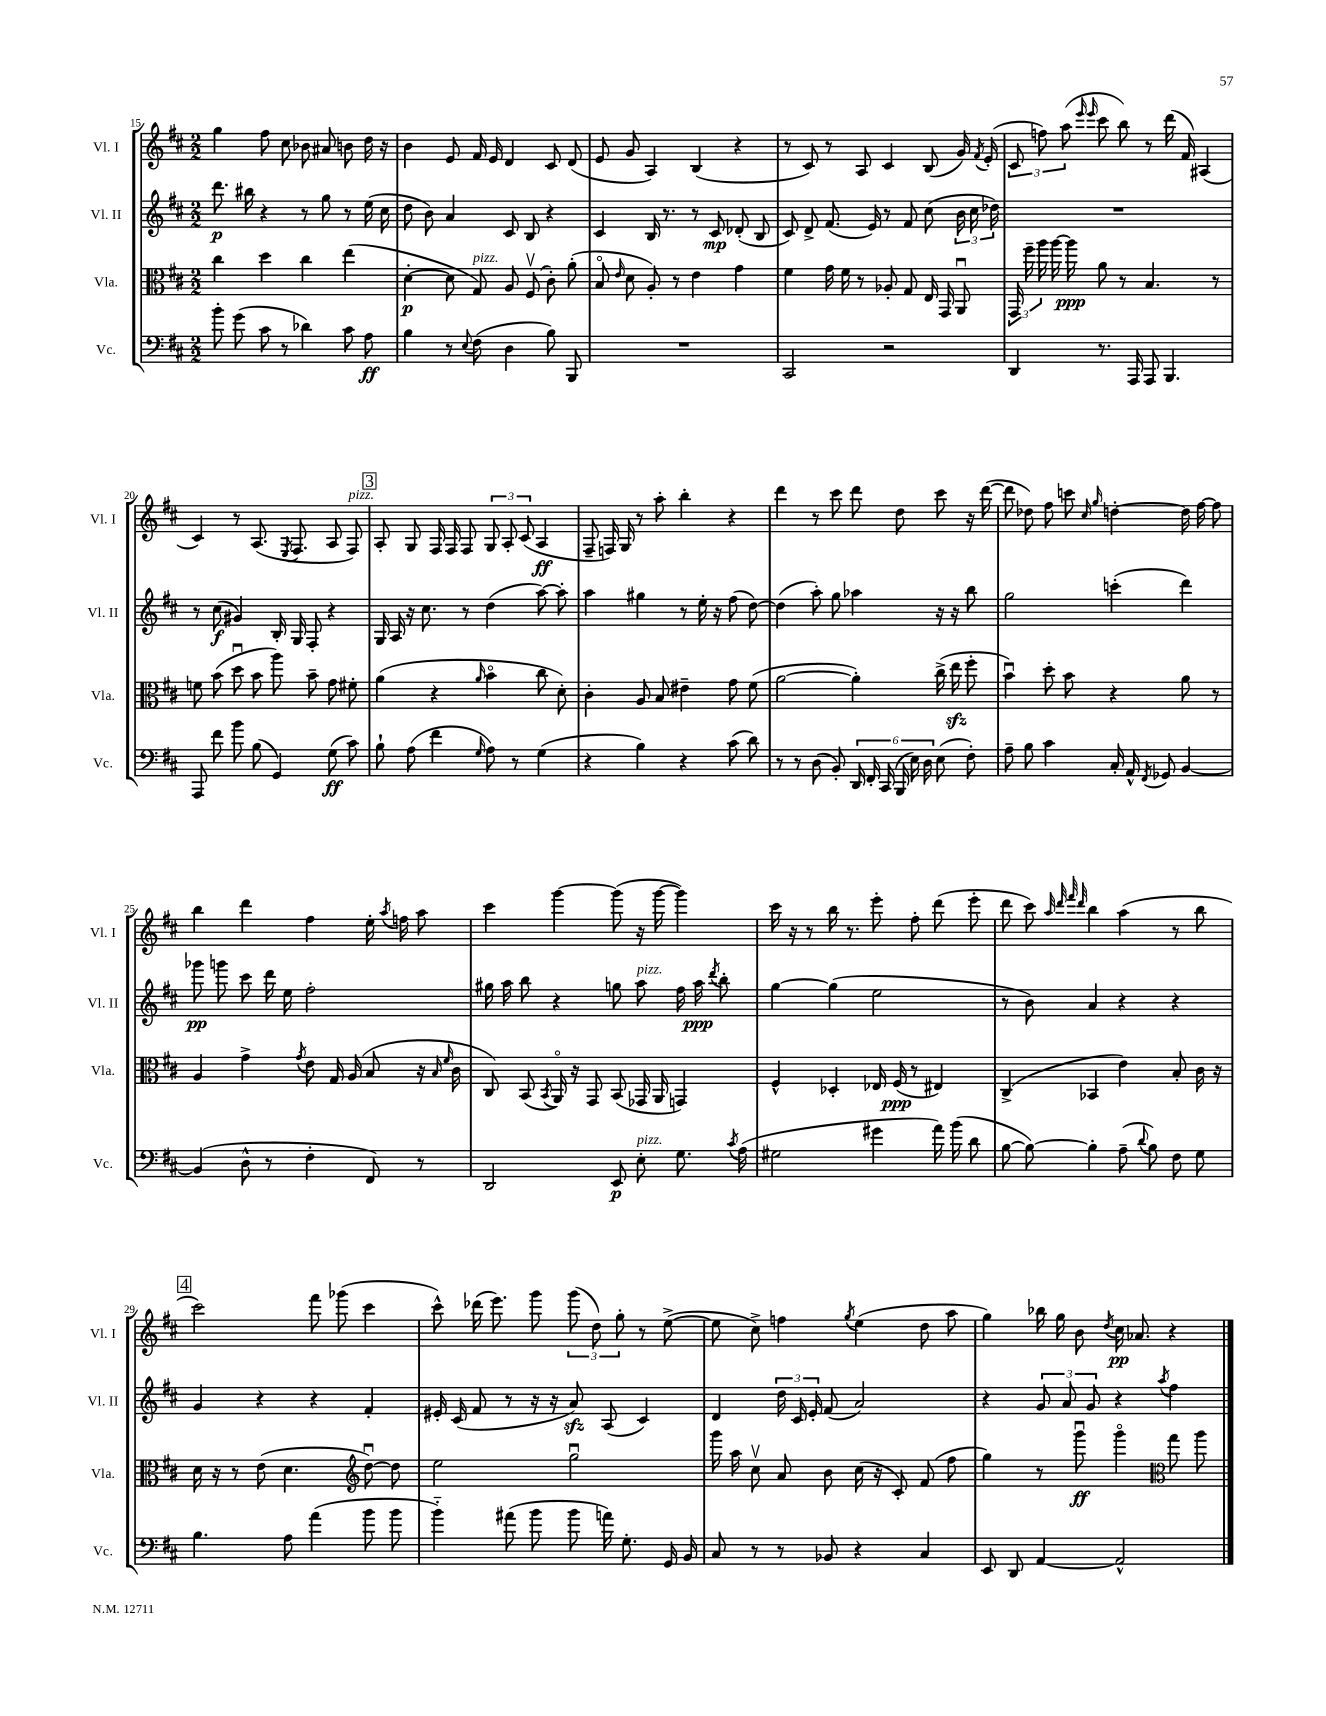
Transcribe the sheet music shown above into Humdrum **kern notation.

**kern	**dynam	**kern	**dynam	**kern	**dynam	**kern	**dynam
*part4	*part4	*part3	*part3	*part2	*part2	*part1	*part1
*staff4	*staff4	*staff3	*staff3	*staff2	*staff2	*staff1	*staff1
*I"Vc.	*	*I"Vla.	*	*I"Vl. II	*	*I"Vl. I	*
*I'Vc.	*	*I'Vla.	*	*I'Vl. II	*	*I'Vl. I	*
*clefF4	*	*clefC3	*	*clefG2	*	*clefG2	*
*k[f#c#]	*	*k[f#c#]	*	*k[f#c#]	*	*k[f#c#]	*
*M2/2	*	*M2/2	*	*M2/2	*	*M2/2	*
=15	=15	=15	=15	=15	=15	=15	=15
8b'\	.	4cc#\	.	8.ddd\	p	4gg\	.
(8g\	.	.	.	.	.	.	.
.	.	.	.	16bb#X\	.	.	.
8c#\	.	4dd\	.	4r	.	8ff#\	.
8r	.	.	.	.	.	8cc#\	.
4d-X\)	.	4cc#\	.	8r	.	8b-X\	.
.	.	.	.	8gg\	.	8a#X/	.
8c#\	.	(4ee\	.	8r	.	8bn\	.
8A\	ff	.	.	(16ee\	.	16dd\	.
.	.	.	.	16cc#\	.	16r	.
=16	=16	=16	=16	=16	=16	=16	=16
4B\	.	[4d'\	p	8dd\	.	4b\	.
.	.	.	.	8b\)	.	.	.
8r	.	8d\]	.	4a/	.	8e/	.
8qqE/	.	.	.	.	.	.	.
!	!	!LO:TX:a:i:t=pizz.	!	!	!	!	!
(8F#\	.	8G/)	.	.	.	16f#/	.
.	.	.	.	.	.	16e/	.
4D\	.	8A/	.	8c#/	.	4d/	.
.	.	(8F#v/	.	8B/	.	.	.
8B\)	.	8c#'\)	.	4r	.	8c#/	.
8BBB/	.	(8a'\	.	.	.	(8d/	.
=17	=17	=17	=17	=17	=17	=17	=17
1r	.	8B/	.	4c#/	.	8e/	.
.	.	16qqe/	.	.	.	.	.
.	.	8d\	.	.	.	8g/	.
.	.	8A'/)	.	16B/	.	4A/)	.
.	.	.	.	8.r	.	.	.
.	.	8r	.	.	.	.	.
.	.	4e\	.	8r	.	(4B/	.
.	.	.	.	8c#/	mp	.	.
.	.	4g\	.	(8d-X'/	.	4r	.
.	.	.	.	8B/	.	.	.
=18	=18	=18	=18	=18	=18	=18	=18
2CC#/	.	4f#\	.	8c#/)	.	8r	.
.	.	.	.	8d^/	.	8c#/)	.
.	.	16g\	.	(8.f#/	.	8r	.
.	.	16f#\	.	.	.	.	.
.	.	8r	.	.	.	8A/	.
.	.	.	.	16e/)	.	.	.
2r	.	8A-X'/	.	8r	.	4c#/	.
.	.	8G/	.	8f#/	.	.	.
.	.	16E/	.	(8cc#\	.	(8B/	.
.	.	16GG/	.	.	.	.	.
.	.	8AAu/	.	24b\	.	16g/)	.
.	.	.	.	24cc#\	.	.	.
.	.	.	.	.	.	8qf#/	.
.	.	.	.	.	.	(16e'/	.
.	.	.	.	24dd-X\)	.	.	.
=19	=19	=19	=19	=19	=19	=19	=19
4DD/	.	24GG/	.	1r	.	12c#/	.
.	.	24ff#~\	.	.	.	.	.
.	.	24aa\	.	.	.	12ffn\)	.
.	.	[16aa\	.	.	.	.	.
.	.	.	.	.	.	(12aa\	.
.	.	16aa\]	ppp	.	.	.	.
.	.	.	.	.	.	16qqeee/	.
.	.	.	.	.	.	16qqeee/	.
8.r	.	8a\	.	.	.	8ccc#\	.
.	.	8r	.	.	.	8bb\)	.
16AAA/	.	.	.	.	.	.	.
8AAA/	.	4.B/	.	.	.	8r	.
4.BBB/	.	.	.	.	.	(16ddd\	.
.	.	.	.	.	.	16f#/)	.
.	.	.	.	.	.	(4A#X/	.
.	.	8r	.	.	.	.	.
!!LO:LB:g=z
=20	=20	=20	=20	=20	=20	=20	=20
8AAA/	.	8fn\	.	8r	.	4c#/)	.
8f#\	.	(8b\	.	(8cc#\	f	.	.
8b\	.	8ddu\	.	4g#X/)	.	8r	.
(8B\	.	8b\	.	.	.	(8.A/	.
4GG/)	.	8aa\)	.	16B'/	.	.	.
.	.	.	.	.	.	8qE/	.
.	.	.	.	16G/	.	8.F#/	.
.	.	8b~\	.	8F#'/	.	.	.
(8G\	ff	8g\	.	4r	.	8A/	.
!	!	!	!	!	!	!LO:TX:a:i:t=pizz.	!
8c#\)	.	8f#X'\	.	.	.	8F#/)	.
!!LO:REH:place=s1:t=3
=21	=21	=21	=21	=21	=21	=21	=21
8B`\	.	(4a\	.	16G/	.	8A'/	.
.	.	.	.	16A/	.	.	.
(8A\	.	.	.	16r	.	8G/	.
.	.	.	.	8.cc#\	.	.	.
4f#\	.	4r	.	.	.	16F#/	.
.	.	.	.	.	.	16F#/	.
.	.	.	.	8r	.	8F#/	.
16qqG/	.	16qqa/	.	.	.	.	.
8A\)	.	4b\	.	(4dd\	.	12G/	.
.	.	.	.	.	.	12A'/	.
8r	.	.	.	.	.	.	.
.	.	.	.	.	.	(12c#/	.
(4G\	.	8cc#\	.	[8aa\)	.	4A/	ff
.	.	8d'\)	.	8aa'\]	.	.	.
=22	=22	=22	=22	=22	=22	=22	=22
4r	.	4c#'\	.	4aa\	.	8F#~/	.
.	.	.	.	.	.	16Fn/)	.
.	.	.	.	.	.	16G/	.
4B\)	.	8A/	.	4gg#X\	.	8r	.
.	.	8B/	.	.	.	8aa'\	.
4r	.	4e#X~\	.	8r	.	4bb'\	.
.	.	.	.	16ee'\	.	.	.
.	.	.	.	16r	.	.	.
(8c#\	.	8g\	.	(8ff#\	.	4r	.
8d\)	.	(8f#\	.	[8dd\)	.	.	.
=23	=23	=23	=23	=23	=23	=23	=23
8r	.	[2a\	.	(4dd\]	.	4ddd\	.
8r	.	.	.	.	.	.	.
(8D\	.	.	.	8aa'\)	.	8r	.
8BB'/)	.	.	.	8gg\	.	8ccc#\	.
24DD/	.	4a'\])	.	4aa-X\	.	8ddd\	.
24FF#'/	.	.	.	.	.	.	.
(24CC#/	.	.	.	.	.	.	.
24BBB/	.	.	.	.	.	8dd\	.
24E\)	.	.	.	.	.	.	.
24D\	.	.	.	.	.	.	.
(8E\	.	(16cc#^\	.	16r	.	8ccc#\	.
.	.	16eezz\	.	16r	.	.	.
8F#'\)	.	8ff#'\	.	8bb\	.	16r	.
.	.	.	.	.	.	([16ddd\	.
=24	=24	=24	=24	=24	=24	=24	=24
8A~\	.	4bu\)	.	2gg\	.	8ddd\]	.
8B\	.	.	.	.	.	8dd-X\)	.
4c#\	.	8dd'\	.	.	.	8ff#\	.
.	.	8b\	.	.	.	8cccn\	.
.	.	.	.	.	.	16qqcc#/	.
.	.	.	.	.	.	16qqgg/	.
16C#'/	.	4r	.	(4cccn'\	.	[4ddn'\	.
16AA^^/	.	.	.	.	.	.	.
8qFF#/	.	.	.	.	.	.	.
8GG-X/	.	.	.	.	.	.	.
[4BB/	.	8a\	.	4ddd\)	.	16dd\]	.
.	.	.	.	.	.	[16ff#\	.
.	.	8r	.	.	.	8ff#\]	.
!!LO:LB:g=z
=25	=25	=25	=25	=25	=25	=25	=25
(4BB/]	.	4A/	.	8ggg-X\	pp	4bb\	.
.	.	.	.	8gggn\	.	.	.
8D^^\	.	4g^\	.	8ccc#\	.	4ddd\	.
8r	.	.	.	16ddd\	.	.	.
.	.	.	.	16ee\	.	.	.
.	.	8qg/	.	.	.	.	.
4F#'\	.	8e\	.	2ff#'\	.	4ff#\	.
.	.	16G/	.	.	.	.	.
.	.	(16A/	.	.	.	.	.
8FF#/)	.	8B/	.	.	.	16ee'\	.
.	.	.	.	.	.	8qaa/	.
.	.	.	.	.	.	16ffn\	.
8r	.	16r	.	.	.	8aa\	.
.	.	16qqB/	.	.	.	.	.
.	.	16qqf#/	.	.	.	.	.
.	.	16c#\	.	.	.	.	.
=26	=26	=26	=26	=26	=26	=26	=26
2DD/	.	8C#/)	.	16gg#X\	.	4ccc#\	.
.	.	.	.	16aa\	.	.	.
.	.	(8BB/	.	8bb\	.	.	.
.	.	8qBB/	.	.	.	.	.
.	.	16AA/)	.	4r	.	[4ggg\	.
.	.	16r	.	.	.	.	.
.	.	8GG/	.	.	.	.	.
8EE/	p	(8BB/	.	8ggn\	.	(8ggg\]	.
!	!	!	!	!LO:TX:a:i:t=pizz.	!	!	!
!LO:TX:a:i:t=pizz.	!	!	!	!	!	!	!
8E'\	.	16GG-X/	.	8aa\	.	16r	.
.	.	16AA/	.	.	.	[16ggg\	.
8.G\	.	4GGn/)	.	16ff#\	.	4ggg\])	.
.	.	.	.	16aa\	ppp	.	.
.	.	.	.	8qddd/	.	.	.
.	.	.	.	8bb'\	.	.	.
8qc#/	.	.	.	.	.	.	.
(16A\	.	.	.	.	.	.	.
=27	=27	=27	=27	=27	=27	=27	=27
2G#X\	.	4F#^^/	.	[4gg\	.	16ccc#\	.
.	.	.	.	.	.	16r	.
.	.	.	.	.	.	8r	.
.	.	4D-X'/	.	(4gg\]	.	16bb\	.
.	.	.	.	.	.	8.r	.
4g#X\	.	16E-X/	.	2ee\	.	8eee'\	.
.	.	(16F#/	ppp	.	.	.	.
.	.	8r	.	.	.	8ff#'\	.
16a\)	.	4E#X/)	.	.	.	(8ddd\	.
(16b\	.	.	.	.	.	.	.
8d\	.	.	.	.	.	8eee'\	.
=28	=28	=28	=28	=28	=28	=28	=28
[8B\	.	(4C#^/	.	8r	.	8ddd\	.
8B\_)	.	.	.	8b\)	.	8ccc#\)	.
.	.	.	.	.	.	32qqaa/	.
.	.	.	.	.	.	32qqddd/	.
.	.	.	.	.	.	32qqfff#/	.
.	.	.	.	.	.	32qqddd/	.
4B'\]	.	4BB-X/	.	4a/	.	4bb\	.
(8A~\	.	4e\)	.	4r	.	(4aa\	.
8qqd/	.	.	.	.	.	.	.
8B\)	.	.	.	.	.	.	.
8F#\	.	8B'/	.	4r	.	8r	.
8G\	.	16c#\	.	.	.	8bb\	.
.	.	16r	.	.	.	.	.
!!LO:LB:g=z
!!LO:REH:place=s1:t=4
=29	=29	=29	=29	=29	=29	=29	=29
4.B\	.	16d\	.	4g/	.	2ccc#\)	.
.	.	16r	.	.	.	.	.
.	.	8r	.	.	.	.	.
.	.	(8e\	.	4r	.	.	.
8A\	.	4.d\	.	.	.	.	.
(4a\	.	.	.	4r	.	8fff#\	.
.	.	.	.	.	.	(8ggg-X\	.
*	*	*clefG2	*	*	*	*	*
8b\	.	[8ddu\)	.	4f#'/	.	4ccc#\	.
8b\	.	8dd\]	.	.	.	.	.
=30	=30	=30	=30	=30	=30	=30	=30
4b\)	.	2ee\	.	16e#X'/	.	8ccc#^^\)	.
.	.	.	.	(16c#/	.	.	.
.	.	.	.	8f#/	.	(16ddd-X\	.
.	.	.	.	.	.	8.eee\)	.
(8a#X\	.	.	.	8r	.	.	.
8b\	.	.	.	16r	.	8ggg\	.
.	.	.	.	16r	.	.	.
8b\	.	2ggu\	.	8azz/)	.	(12ggg\	.
.	.	.	.	.	.	12dd\)	.
16an\)	.	.	.	(8A/	.	.	.
.	.	.	.	.	.	12gg'\	.
8.G'\	.	.	.	.	.	.	.
.	.	.	.	4c#/)	.	8r	.
16GG/	.	.	.	.	.	([8ee^\	.
16BB/	.	.	.	.	.	.	.
=31	=31	=31	=31	=31	=31	=31	=31
8C#/	.	16ggg\	.	4d/	.	8ee\]	.
.	.	16aa\	.	.	.	.	.
8r	.	8cc#v\	.	.	.	8cc#^\)	.
8r	.	8a/	.	24dd\	.	4ffn\	.
.	.	.	.	24c#/	.	.	.
.	.	.	.	24e'/	.	.	.
8BB-X/	.	8b\	.	(8f#/	.	.	.
.	.	.	.	.	.	8qgg/	.
4r	.	(16cc#\	.	2a/)	.	(4ee\	.
.	.	16r	.	.	.	.	.
.	.	8c#'/)	.	.	.	.	.
4C#/	.	(8f#/	.	.	.	8dd\	.
.	.	8ff#\	.	.	.	8aa\	.
=32	=32	=32	=32	=32	=32	=32	=32
8EE/	.	4gg\)	.	4r	.	4gg\)	.
8DD/	.	.	.	.	.	.	.
[4AA/	.	8r	.	12g/	.	16bb-X\	.
.	.	.	.	.	.	16gg\	.
.	.	.	.	12a/	.	.	.
.	.	8gggu\	ff	.	.	8b\	.
.	.	.	.	12g/	.	.	.
.	.	.	.	.	.	8qdd/	.
2AA^^/]	.	4ggg\	.	4r	.	16cc#\	pp
.	.	.	.	.	.	8.a-X/	.
*	*	*clefC3	*	*	*	*	*
.	.	.	.	8qaa/	.	.	.
.	.	8gg\	.	4ff#\	.	4r	.
.	.	8aa\	.	.	.	.	.
==	==	==	==	==	==	==	==
*-	*-	*-	*-	*-	*-	*-	*-
